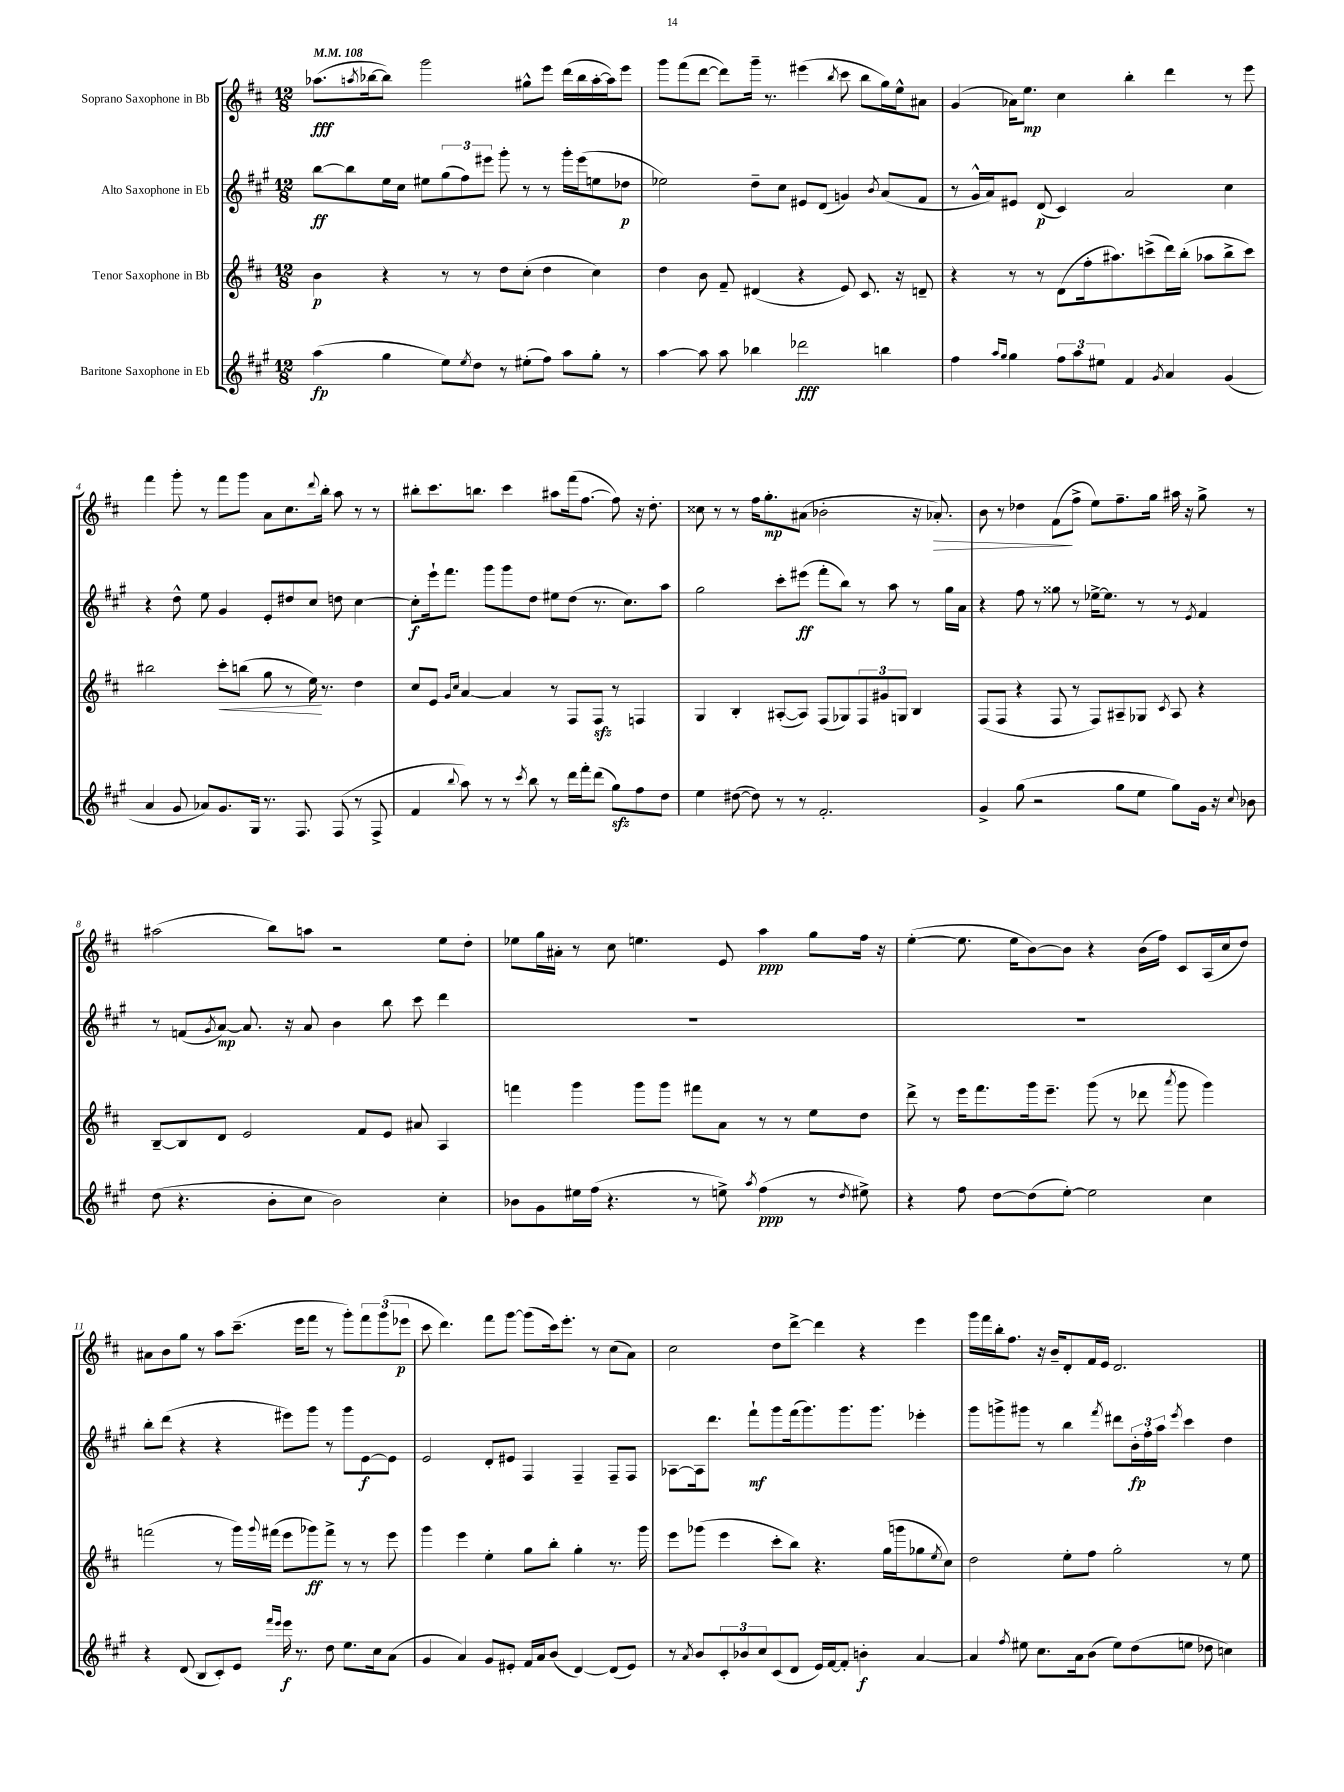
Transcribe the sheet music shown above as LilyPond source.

<<
\new StaffGroup <<
\new Staff = "s0" \with { instrumentName = "Soprano Saxophone in Bb" } {
    \clef treble \key d \major \numericTimeSignature \time 12/8 \tempo 4 = 108
    aes''8.\fff( \acciaccatura { a''8 } bes''16~ bes''8) g'''2 gis''8-^ e'''8 d'''16( bes''16 a''16~-. a''16) e'''8 |
    g'''8 fis'''8( d'''8~ d'''8) g'''16-- r8. eis'''4( \acciaccatura { b''8 } cis'''8 b''8 g''16) e''16-^ ais'8 |
    g'4( aes'16) e''8.\mp cis''4 b''4-. d'''4 r8 e'''8 |
    fis'''4 g'''8-. r8 fis'''8 g'''8 a'8 cis''8. \appoggiatura { d'''8 } b''16-. a''8 r8 r8 |
    bis''8-. cis'''8. b''8. cis'''4 ais''8 fis'''16( fis''8.~ fis''8) r16 d''8.-. |
    cisis''8 r8 r8 fis''16 g''8.-.\mp ais'8( bes'2-. r16 aes'8.-.\>) |
    b'8 r8 des''4 fis'8\!( fis''8-> e''8) fis''8.-- g''16 ais''16 r16 g''8-> r8 |
    ais''2( b''8) a''8 r2 e''8 d''8-. |
    ees''8 g''16 ais'16-. r8 cis''8 e''4. e'8 a''4\ppp g''8 fis''16 r16 |
    e''4~-.( e''8. e''16 b'8~) b'8 r4 b'16( fis''16) cis'8 a16( cis''16 d''8) |
    ais'8 b'8 g''8 r8 a''8 cis'''8.--( e'''16 fis'''8 r8 g'''8-.) \tuplet 3/2 { fis'''8 g'''8( ees'''8\p } |
    cis'''8 d'''4.) fis'''8 g'''8~ g'''8( cis'''16) e'''8.-. r8 cis''8( a'8) |
    cis''2 d''8 d'''8~-> d'''4 r4 e'''4 |
    g'''16 fis'''16 b''16-. fis''8. r16 b'16-- d'8-. fis'16 e'16 d'2. \bar "|." |
}
\new Staff = "s1" \with { instrumentName = "Alto Saxophone in Eb" } {
    \clef treble \key a \major \numericTimeSignature \time 12/8
    b''8~\ff b''8 e''16 cis''16 eis''8 \tuplet 3/2 { gis''8( fis''8) eis'''8 } gis'''8-. r8 r8 gis'''16-. eis'''16( e''8 des''8\p |
    ees''2) d''8-- cis''8 eis'8 d'8( g'4) \acciaccatura { b'8 } a'8( fis'8 |
    r8 gis'16-^ a'16) eis'8 d'8\p( cis'4) a'2 cis''4 |
    r4 d''8-^ e''8 gis'4 e'8-. dis''8 cis''8 d''8 cis''4~ |
    cis''8-.\f e'''16-! fis'''8. gis'''8 gis'''8 d''8 eis''8 d''8( r8. cis''8.) a''8 |
    gis''2 cis'''8-. eis'''8\ff( fis'''8-. b''8) r8 a''8 r8 gis''16 a'16 |
    r4 fis''8 r8 gisis''8 r8 ees''16~-> ees''8. r8 r8 \acciaccatura { e'8 } fis'4 |
    r8 f'8( \acciaccatura { gis'8 } a'8~\mp) a'8. r16 a'8 b'4 b''8 cis'''8 d'''4 |
    R1. |
    R1. |
    b''8-. d'''8( r4 r4 eis'''8) gis'''8 r8 gis'''8 e'8~\f e'8 |
    e'2 d'8-. eis'8 fis4 fis4-- fis8-- fis8 |
    aes8~ aes16 d'''8. fis'''8-!\mf gis'''8 fis'''16( gis'''8.) gis'''8. gis'''8. ees'''4-. |
    gis'''8 g'''8-> gis'''8 r8 b''4 \acciaccatura { fis'''8 } dis'''8 \tuplet 3/2 { b'16-.\fp fis''16-. a''16 } \acciaccatura { e'''8 } cis'''4 d''4 \bar "|." |
}
\new Staff = "s2" \with { instrumentName = "Tenor Saxophone in Bb" } {
    \clef treble \key d \major \numericTimeSignature \time 12/8
    b'4\p r4 r8 r8 d''8 cis''8-.( d''4 cis''4) |
    d''4 b'8 fis'8-- dis'4( r4 e'8) cis'8. r16 d'8-- |
    r4 r8 r8 d'8( fis''16-. ais''8.) c'''8->( d'''16) b''16-.( aes''8 b''8-> c'''8) |
    bis''2 cis'''8-.\< b''8( g''8 r8 e''16\!) r8. d''4 |
    cis''8 e'8 \grace { g'16 cis''16 } a'4~ a'4 r8 fis8 fis8\sfz r8 f4 |
    g4 b4-. ais8~-.( ais8) fis8( ges8) \tuplet 3/2 { fis8 gis'8 g8 } b4 |
    fis8( fis8 r4 fis8 r8 fis8) ais8-- ges8 \acciaccatura { cis'8 } ais8 r4 |
    b8~-- b8 d'8 e'2 fis'8 e'8 ais'8 a4 |
    f'''4 g'''4 g'''8 g'''8 fis'''8 a'8 r8 r8 e''8 d''8 |
    d'''8-> r8 e'''16 fis'''8. g'''16 e'''8.-- g'''8( r8 des'''8 \acciaccatura { a'''8 } g'''8 g'''4) |
    f'''2( r8 g'''16) \appoggiatura { g'''8 } fis'''16( e'''8 ges'''8\ff) fis'''8-> r8 r8 e'''8 |
    g'''4 e'''4 e''4-. g''8 b''8-. g''4-. r8. g'''16 |
    e'''8 ges'''8( e'''4 cis'''8-. b''8) r4. g''16( g'''16 ges''8 \acciaccatura { e''8 } cis''8) |
    d''2 e''8-. fis''8 g''2-. r8 e''8 \bar "|." |
}
\new Staff = "s3" \with { instrumentName = "Baritone Saxophone in Eb" } {
    \clef treble \key a \major \numericTimeSignature \time 12/8
    a''4\fp( gis''4 e''8) \acciaccatura { e''8 } d''8 r8 eis''8-.( fis''8) a''8 gis''8-. r8 |
    a''4~ a''8 a''8 bes''4 des'''2\fff b''4 |
    fis''4 \grace { a''16 gis''16 } gis''4 \tuplet 3/2 { fis''8 a''8 eis''8 } fis'4 \acciaccatura { gis'8 } a'4 gis'4( |
    a'4 gis'8 aes'8) gis'8. gis16 r8. fis8. fis8( r8 fis8-> |
    fis'4 \appoggiatura { b''8 } a''8) r8 r8 \acciaccatura { cis'''8 } b''8 r8 d'''16 fis'''16-. d'''8( gis''8\sfz) fis''8 d''8 |
    e''4 dis''8~( dis''8) r8 r8 fis'2.-. |
    gis'4-> gis''8( r2 gis''8 e''8 gis''8) gis'16 r16 \appoggiatura { cis''8 } bes'8 |
    d''8( r4. b'8-. cis''8 b'2) cis''4-. |
    bes'8 gis'8 eis''16 fis''16( r4. r8 e''8->) \acciaccatura { a''8 } fis''4\ppp( r8 \acciaccatura { d''8 } eis''8->) |
    r4 fis''8 d''8~ d''8( e''8~-.) e''2 cis''4 |
    r4 d'8( b8 cis'8-.) e'8 \grace { fis'''16 e'''16 } e'''16\f r8. d''8 e''8. cis''16 a'8( |
    gis'4 a'4) gis'8 eis'8-. fis'16 a'16 b'8( d'4~) d'8( eis'8) |
    r8 \acciaccatura { a'8 } b'8 \tuplet 3/2 { cis'8-. bes'8 cis''8 } cis'8( d'8 e'16) fis'16~ fis'8-. b'4-.\f a'4~ |
    a'4 \acciaccatura { fis''8 } eis''8 cis''8. a'16 b'8( eis''8) d''8( e''8 des''8 c''4) \bar "|." |
}
>>
>>
